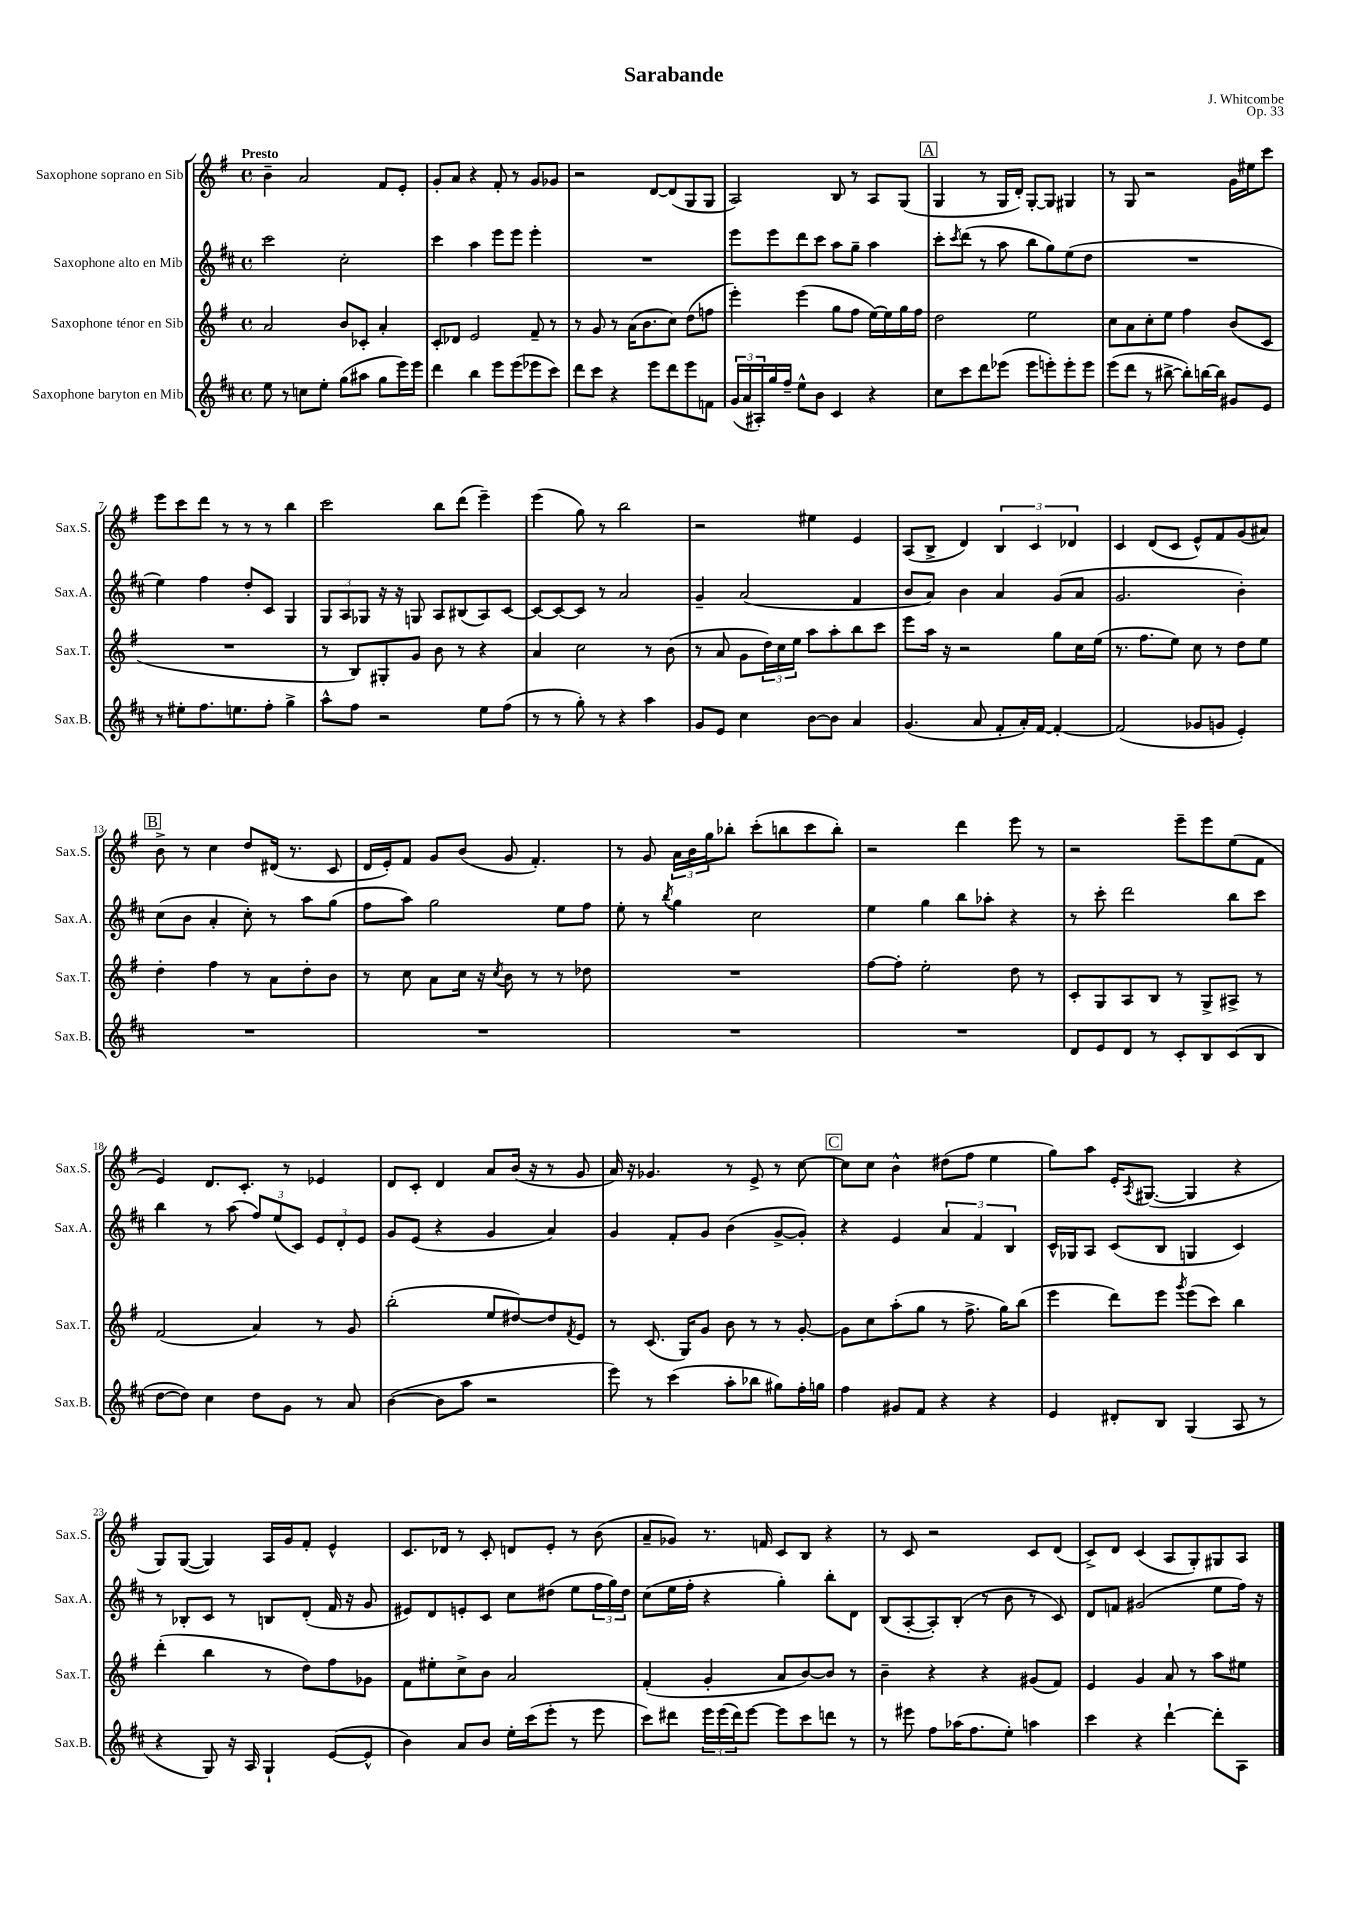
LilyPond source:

\header { title = "Sarabande" composer = "J. Whitcombe" opus = "Op. 33" }
<<
\new StaffGroup <<
\new Staff = "s0" \with { instrumentName = "Saxophone soprano en Sib" shortInstrumentName = "Sax.S." } {
    \clef treble \key g \major \defaultTimeSignature \time 4/4 \tempo "Presto"
    b'4-- a'2 fis'8 e'8-. |
    g'8-. a'8 r4 fis'8-. r8 g'8 ges'8 |
    r2 d'8~ d'8( g8 g8 |
    a2) b8 r8 a8 g8( |
    \mark \markup { \box "A" } g4 r8 g16 d'16-.) g8~-. g8 gis4 |
    r8 g8 r2 g'16 eis''16 c'''8 |
    e'''8 c'''8 d'''8 r8 r8 r8 b''4 |
    c'''2 b''8 d'''8( e'''4--) |
    e'''4( g''8) r8 b''2 |
    r2 eis''4 e'4 |
    a8( b8-> d'4) \tuplet 3/2 { b4 c'4 des'4 } |
    c'4 d'8( c'8 e'8-^) fis'8 g'8( ais'8) |
    \mark \markup { \box "B" } b'8-> r8 c''4 d''8 dis'16( r8. c'8 |
    d'16 e'16-.) fis'8 g'8 b'8( g'8 fis'4.-.) |
    r8 g'8 \tuplet 3/2 { a'16 b'16 g''16 } bes''8-. c'''8-.( b''8 c'''8 b''8-.) |
    r2 d'''4 e'''8 r8 |
    r2 e'''8-- e'''8 e''8( fis'8 |
    e'4) d'8. c'8.-. r8 ees'4 |
    d'8 c'8-. d'4 a'8 b'16( r16 r8 g'8 |
    a'16) r16 ges'4. r8 e'8-> r8 c''8~ |
    \mark \markup { \box "C" } c''8 c''8 b'4-^ dis''8( fis''8 e''4 |
    g''8) a''8 e'16-. \acciaccatura { a8 } gis8.~( gis4 r4 |
    g8) g8~( g4) a16 g'16 fis'8-. e'4-^ |
    c'8. des'16 r8 c'8-. d'8 e'8-. r8 b'8( |
    a'8-- ges'8) r8. f'16 c'8 b8 r4 |
    r8 c'8 r2 c'8 d'8( |
    c'8->) d'8 c'4( a8 g8-.) gis8 a8 \bar "|." |
}
\new Staff = "s1" \with { instrumentName = "Saxophone alto en Mib" shortInstrumentName = "Sax.A." } {
    \clef treble \key d \major \defaultTimeSignature \time 4/4
    cis'''2 cis''2-. |
    cis'''4 a''4 e'''8 e'''8 e'''4-. |
    R1 |
    e'''8 e'''8 d'''8 cis'''8 a''8 g''8-- a''4 |
    \mark \markup { \box "A" } cis'''8-. \acciaccatura { cis'''8 } d'''8( r8 a''8 b''8 g''8) e''8( d''8 |
    R1 |
    e''4) fis''4 d''8-. cis'8 g4 |
    \tuplet 3/2 { g8 a8 ges8 } r16 r16 g8 a8 bis8( a8) cis'8~ |
    cis'8~ cis'8~ cis'8 r8 a'2 |
    g'4-- a'2( fis'4 |
    b'8 a'8) b'4 a'4 g'8( a'8 |
    g'2. b'4-.) |
    \mark \markup { \box "B" } cis''8( b'8 a'4-. cis''8-.) r8 a''8 g''8( |
    fis''8 a''8) g''2 e''8 fis''8 |
    e''8-. r8 \acciaccatura { b''8 } g''4 cis''2 |
    e''4 g''4 b''8 aes''8-. r4 |
    r8 cis'''8-. d'''2 b''8 cis'''8 |
    b''4 r8 a''8( \tuplet 3/2 { fis''8) e''8( cis'8) } \tuplet 3/2 { e'8 d'8-. e'8 } |
    g'8 e'8( r4 g'4 a'4) |
    g'4 fis'8-. g'8 b'4( g'8~-> g'8-.) |
    \mark \markup { \box "C" } r4 e'4 \tuplet 3/2 { a'4 fis'4 b4 } |
    cis'16-^ ges16 a8 cis'8( b8 g4 cis'4) |
    r8 bes8-. cis'8 r8 b8 d'8-.( fis'16 r16 g'8 |
    eis'8) d'8 e'8-. cis'8 cis''8 dis''8( e''8 \tuplet 3/2 { fis''16 g''16) dis''16 } |
    cis''8( e''16 fis''16-. r4 g''4-.) b''8-. d'8 |
    b8( a8~-. a8-.) b8-.( r8 b'8 r8 cis'8) |
    d'8 f'8 gis'2( e''8 fis''16) r16 \bar "|." |
}
\new Staff = "s2" \with { instrumentName = "Saxophone ténor en Sib" shortInstrumentName = "Sax.T." } {
    \clef treble \key g \major \defaultTimeSignature \time 4/4
    a'2 b'8 ces'8-. a'4-. |
    c'8-. des'8 e'2 fis'8-- r8 |
    r8 g'8 r8 a'16( b'8. c''8) d''8( f''8 |
    e'''4-.) e'''4( g''8 fis''8 e''16~) e''16 g''16 fis''16 |
    \mark \markup { \box "A" } d''2 e''2 |
    c''8 a'8 c''8-. e''8 fis''4 b'8( c'8 |
    R1 |
    r8 b8) gis8-. g'8 b'8 r8 r4 |
    a'4 c''2 r8 b'8( |
    r8 a'8 g'8 \tuplet 3/2 { d''16) c''16 e''16 } a''8 a''8-. b''8 c'''8 |
    e'''8 a''16 r16 r2 g''8 c''16 e''16( |
    r8. fis''8. e''8) c''8 r8 d''8 e''8 |
    \mark \markup { \box "B" } d''4-. fis''4 r8 a'8 d''8-. b'8 |
    r8 c''8 a'8 c''16 r16 \acciaccatura { c''8 } b'8 r8 r8 des''8 |
    R1 |
    fis''8~ fis''8-. e''2-. d''8 r8 |
    c'8-. g8 a8 b8 r8 g8-> ais8-> r8 |
    fis'2( a'4) r8 g'8 |
    b''2-.( e''8 dis''8~) dis''8 \acciaccatura { fis'8 } e'8 |
    r8 c'8.( g16) g'8 b'8 r8 r8 g'8~-. |
    \mark \markup { \box "C" } g'8 c''8 a''8-.( g''8 r8 fis''8.-> g''16) b''8( |
    e'''4 d'''8) e'''8 \acciaccatura { g'''8 } e'''8( c'''8) b''4 |
    d'''4-.( b''4 r8 d''8) fis''8 ges'8 |
    fis'8 eis''8-. c''8-> b'8 a'2 |
    fis'4-.( g'4-. a'8 b'8~) b'8 r8 |
    b'4-- r4 r4 gis'8( fis'8) |
    e'4 g'4 a'8 r8 a''8 eis''8 \bar "|." |
}
\new Staff = "s3" \with { instrumentName = "Saxophone baryton en Mib" shortInstrumentName = "Sax.B." } {
    \clef treble \key d \major \defaultTimeSignature \time 4/4
    e''8 r8 c''8 e''8-. g''8( ais''8 g''8 e'''16) e'''16 |
    d'''4 b''4 e'''8 e'''8( ees'''8 cis'''8) |
    d'''8 cis'''8 r4 e'''8 d'''8 e'''8 f'8 |
    \tuplet 3/2 { g'16( a'16 ais16-.) } g''16 fis''16-- e''8-^ b'8 cis'4 r4 |
    \mark \markup { \box "A" } cis''8 cis'''8 d'''8 ees'''8( ees'''8 e'''8-.) e'''8-. e'''8 |
    e'''8( d'''8 r8 bis''8~-> bis''8-.) b''16~ b''16 gis'8 e'8 |
    r8 eis''8-. fis''8. e''8. fis''8-. g''4-> |
    a''8-^ fis''8 r2 e''8 fis''8( |
    r8 r8 g''8-.) r8 r4 a''4 |
    g'8 e'8 cis''4 b'8~ b'8 a'4 |
    g'4.( a'8 fis'8-. a'16-.) fis'16~ fis'4~-. |
    fis'2( ges'8 g'8 e'4-.) |
    \mark \markup { \box "B" } R1 |
    R1 |
    R1 |
    R1 |
    d'8 e'8 d'8 r8 cis'8-. b8 cis'8( b8 |
    d''8~ d''8) cis''4 d''8 g'8 r8 a'8 |
    b'4~( b'8 a''8 r2 |
    e'''8) r8 cis'''4( a''8-. bes''8 gis''8) fis''16-. g''16 |
    \mark \markup { \box "C" } fis''4 gis'8 fis'8 r4 r4 |
    e'4 dis'8-. b8 g4( a8 r8 |
    r4 g8) r16 a16 g4-! e'8~( e'8-^ |
    b'4) a'8 b'8 e''16-. cis'''16( e'''8-. r8 e'''8 |
    cis'''8) dis'''8 \tuplet 3/2 { e'''16 e'''16( dis'''16) } e'''8~ e'''8 cis'''8 d'''8 r8 |
    r8 eis'''8 fis''8 aes''16( fis''8. e''8-.) a''4 |
    cis'''4 r4 d'''4~-! d'''8-. a8 \bar "|." |
}
>>
>>
